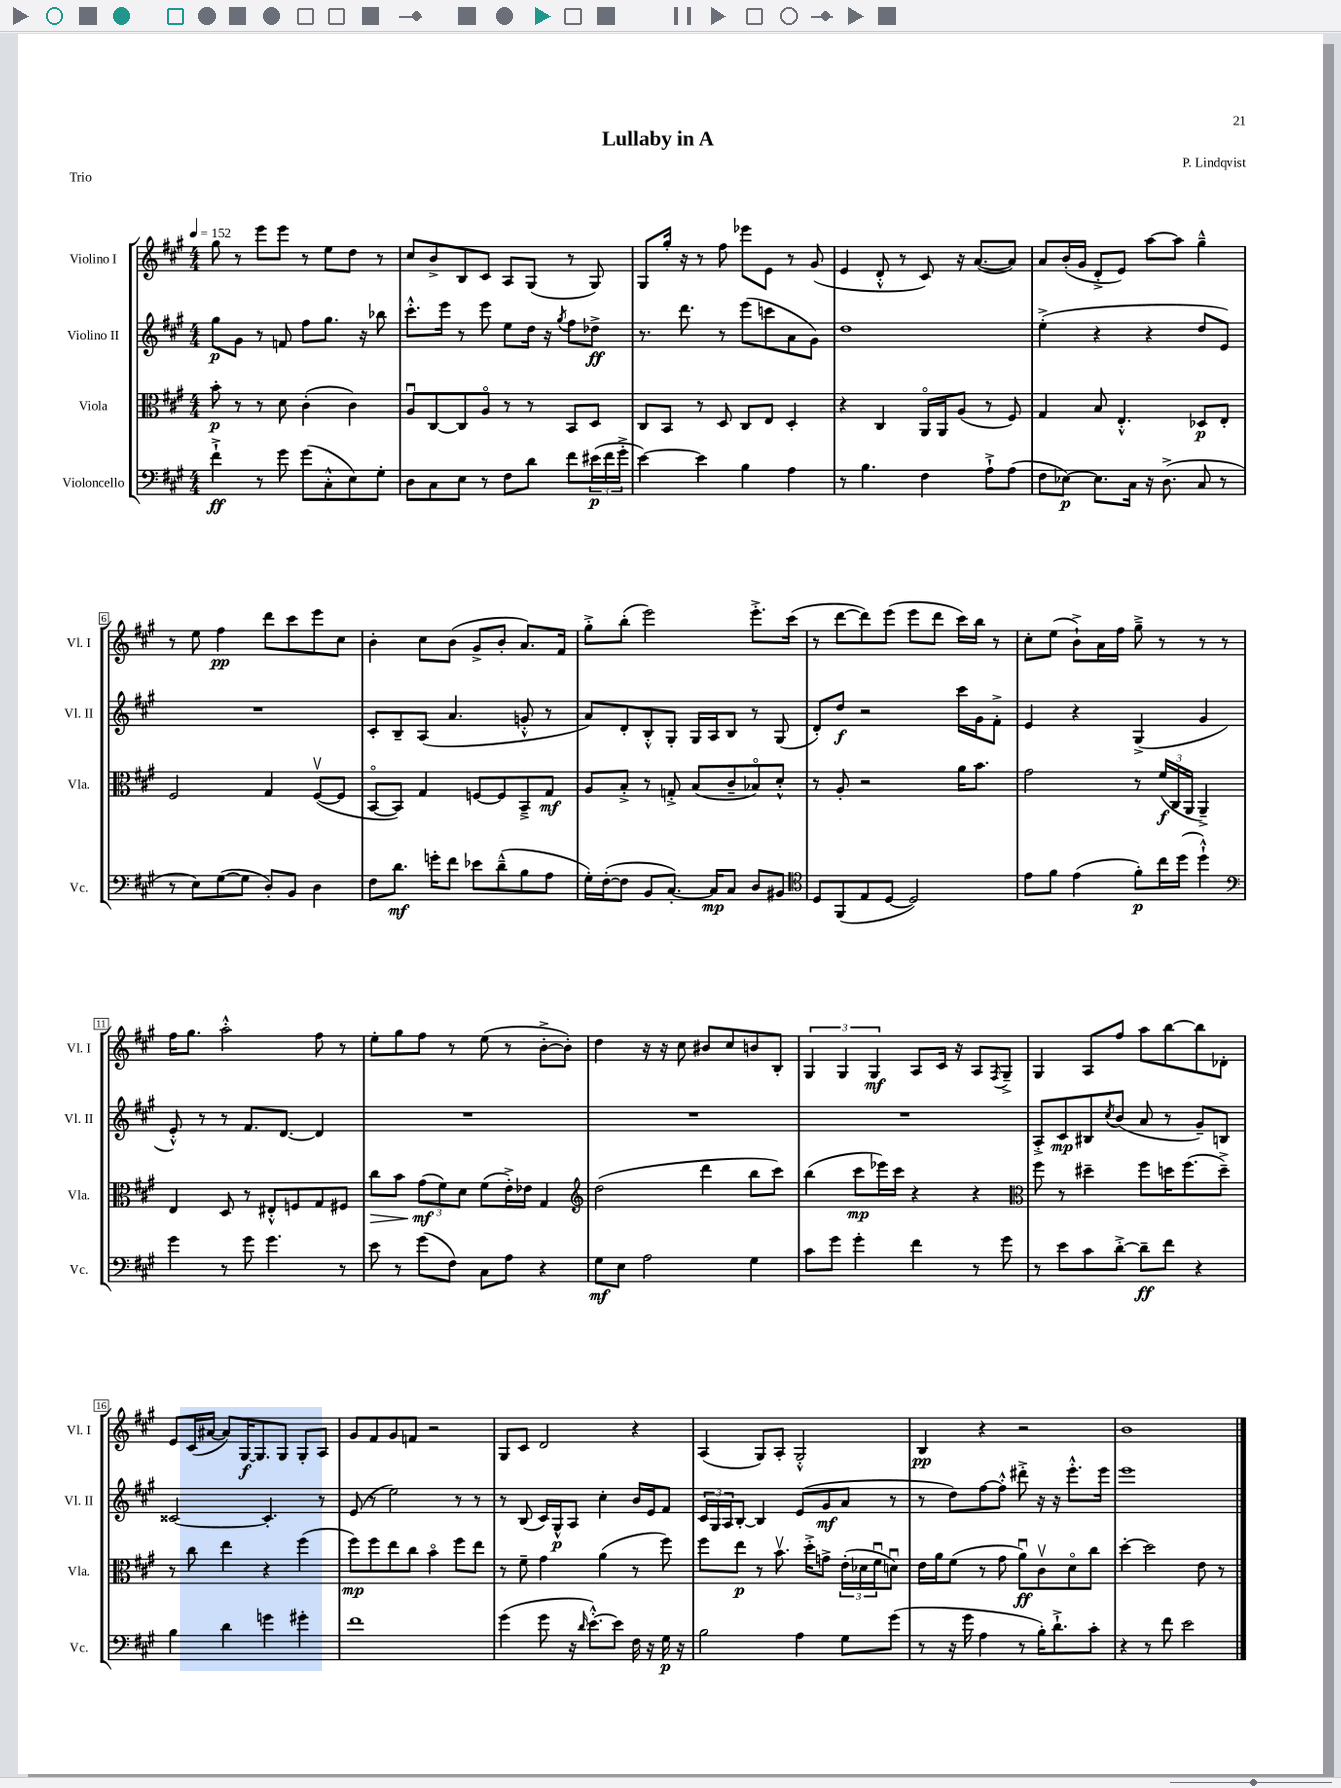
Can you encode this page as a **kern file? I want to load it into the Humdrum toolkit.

**kern	**kern	**kern	**kern
*staff4	*staff3	*staff2	*staff1
*clefF4	*clefC3	*clefG2	*clefG2
*k[f#c#g#]	*k[f#c#g#]	*k[f#c#g#]	*k[f#c#g#]
*M4/4	*M4/4	*M4/4	*M4/4
*MM152	*MM152	*MM152	*MM152
4f#`^	8b'	8gg#	8gg#
.	8r	8g#	8r
8r	8r	8r	8eee
8g#	8d	8f	8eee
(8g#	(4c#'	8ff#	8r
8C#'^^	.	8.gg#	8ee
8E)	4c#)	.	8dd
.	.	16r	.
8G#'	.	8bb-	8r
=	=	=	=
8D	8Au	8.ccc#'^^	8cc#
8C#	[8C#	.	8b^
.	.	16eee	.
8E	8C#]	8r	8B
8r	8Ao	8eee	8c#
8F#	8r	8ee	8A
8d	8r	16dd	(8G#
.	.	16r	.
.	.	8qgg#	.
8f#	8BB	8ff#	8r
(24e#	8D	8dd-^	8G#)
24f#	.	.	.
24g#'^	.	.	.
=	=	=	=
[4e)	8C#	8.r	8G#
.	8BB	.	16gg#'
.	.	8.ddd	16r
4e]	8r	.	8r
.	8D	8r	8ff#
4B	8C#	(8eee	8eee-
.	8E	8ccc	8e
4A	4D'	8a	8r
.	.	8g#)	(8g#
=	=	=	=
8r	4r	1dd	4e
4.B	.	.	.
.	4C#	.	8d'^^
.	.	.	8r
4F#	16AAo	.	8c#)
.	16AA	.	.
.	(8A	.	16r
.	.	.	([8.a
8A`^	8r	.	.
(8A	8F#)	.	8a])
=	=	=	=
8F#	4G#	(4ee'^	8a
[8E-)	.	.	(16b'
.	.	.	16g#
8.E-]	8B	4r	8d'^
.	4.E'^^	.	8e)
16C#	.	.	.
16r	.	4r	[8aa
(8.D^	.	.	.
.	.	.	8aa]
8C#	8D-	8dd	4gg#~^^
8r	8E'	8e)	.
=	=	=	=
8r	2F#	1r	8r
8E)	.	.	8ee
([8G#	.	.	4ff#
8G#]	.	.	.
8D')	4G#	.	8ddd
8BB	.	.	8ccc#
4D	([8F#v	.	8eee
.	8F#]	.	8cc#
=	=	=	=
8F#	[8BBo	8c#'	4b'
8.d	8BB])	8B~	.
.	4G#	(8A	8cc#
16g'	.	.	.
8f#	.	4.a	(8b
8e-	[8F	.	8g#^
(8d~^^	8F]	.	8b'
8B	8BB~^	8g'^^	8.a)
8A	8G#	8r	.
.	.	.	16f#
=	=	=	=
16G#')	8A	8a)	8gg#'^
([16F#'	.	.	.
8F#]	8B'^	8d'	(8bb'
8BB	8r	8B'^^	2eee)
[8.C#')	8G'^	8G#'	.
.	(8B	16G#	.
16C#]	.	16A	.
8C#	8c#~	8B	.
8D	8B-o)	8r	8.eee'^
8BB#	8d'^^	(8G#	.
.	.	.	(16ccc#
=	=	=	=
*clefC4	*	*	*
8D	8r	8d')	8r
(8FF#	8A'	8dd	[8ddd
8E	2r	2r	8ddd])
[8D	.	.	(8eee
2D])	.	.	8eee
.	.	.	8ddd
.	16a	16ccc#	16ccc#)
.	8.b	16g#	16bb
.	.	8f#'^	8r
=	=	=	=
8e	2g#	4e	8cc#'
8f#	.	.	(8ee
(4e	.	4r	8b`^)
.	.	.	16a
.	.	.	16ff#
8f#')	8r	(4G#^	8gg#~^
16cc#	(24f#	.	8r
.	24C#	.	.
(16dd	.	.	.
.	24AA	.	.
4dd`^^)	4AA~^)	4g#	8r
.	.	.	8r
=	=	=	=
*clefF4	*	*	*
4g#	4E	8e'^^)	16ff#
.	.	.	8.gg#
.	.	8r	.
8r	8D	8r	2aa'^^
8g#	8r	8.f#	.
4.g#	8E#'^^	.	.
.	.	[8.d	.
.	8F	.	.
.	8G#	4d]	8ff#
8r	8F#	.	8r
=	=	=	=
8e	8cc#	1r	8ee'
8r	8b	.	8gg#
(8g#	(12g#	.	8ff#
.	12f#)	.	.
8F#)	.	.	8r
.	12d	.	.
8C#	(8f#	.	(8ee
8A	16e'^)	.	8r
.	16e-	.	.
4r	4G#	.	[8b'^
.	.	.	8b'])
=	=	=	=
*	*clefG2	*	*
8G#	(2dd	1r	4dd
8E	.	.	.
2A	.	.	16r
.	.	.	16r
.	.	.	8cc#
.	4ddd	.	8b#
.	.	.	8cc#
4G#	8bb	.	8b
.	8ccc#)	.	8B'
=	=	=	=
8c#	(4bb	1r	6G#
8g#	.	.	.
.	.	.	6G#
4g#'	8ccc#	.	.
.	.	.	6G#
.	16eee-)	.	.
.	16ccc#	.	.
4f#	4r	.	8A
.	.	.	16c#
.	.	.	16r
8r	4r	.	8A
.	.	.	8qF#
8g#	.	.	8G#~^
=	=	=	=
*	*clefC3	*	*
8r	8ff#	8A'^	4G#
8e	8r	8c#	.
8c#	4dd#~	8B#	8A
.	.	8qcc#	.
[8d'^	.	(8b	8ff#
8d~]	8ff#	8a	8aa
8f#	16dd	8r	[8bb
.	(8.ff#	.	.
4r	.	8g#~)	8bb]
.	8dd~^)	8B	8d-'
=	=	=	=
4B	8r	[2c##	8e
.	8cc#	.	(16c#
.	.	.	[16a#
4d	4ee	.	8a#])
.	.	.	[16G#
.	.	.	8.G#]
4g	4r	4.c##']	.
.	.	.	8G#
4g#'	(4ff#	.	8G#'
.	.	8r	8A
=	=	=	=
1f#	8ff#)	(8e	8g#
.	8ff#	8r	8f#
.	8ee	2ee)	8g#
.	8cc#	.	8f
.	4bo	.	2r
.	8ff#	8r	.
.	8ee	8r	.
=	=	=	=
(4g#	8r	8r	8G#
.	8f#~	(8B	8c#
8g#	4g#	16c#)	2d
.	.	16G#^^	.
16r	.	8A	.
16qqd	.	.	.
[8.e'^^)	.	.	.
.	(4a	4cc#'	.
8e]	.	.	.
16F#	8r	16b	4r
16r	.	16e	.
16G#	8ff#)	8f#	.
16r	.	.	.
=	=	=	=
2B	8ff#	24c#	(4A
.	.	24G#	.
.	.	24A	.
.	8ee	[8B'	.
.	8r	4B]	8G#)
.	8.bv	.	8A'
4A	.	(8e	2G#'^^
.	16dd'^	.	.
.	8g^	8g#	.
8G#	(24e'	8a	.
.	24d-	.	.
.	24f#u	.	.
(8g#	8du)	8r	.
=	=	=	=
8r	16e	8r	4B
.	16a	.	.
16r	(8f#	8dd)	.
16g#	.	.	.
4A	8r	[8ff#	4r
.	8g#	8ff#'^^]	.
8r	8au)	8ddd#'^	2r
16B')	8c#v	16r	.
8.d`^	.	16r	.
.	8do	8.eee'^^	.
8c#'	8cc#	.	.
.	.	16eee	.
=	=	=	=
4r	[4dd'	1eee	1b
8r	2dd]	.	.
8f#	.	.	.
2e	.	.	.
.	8e	.	.
.	8r	.	.
==	==	==	==
*-	*-	*-	*-
